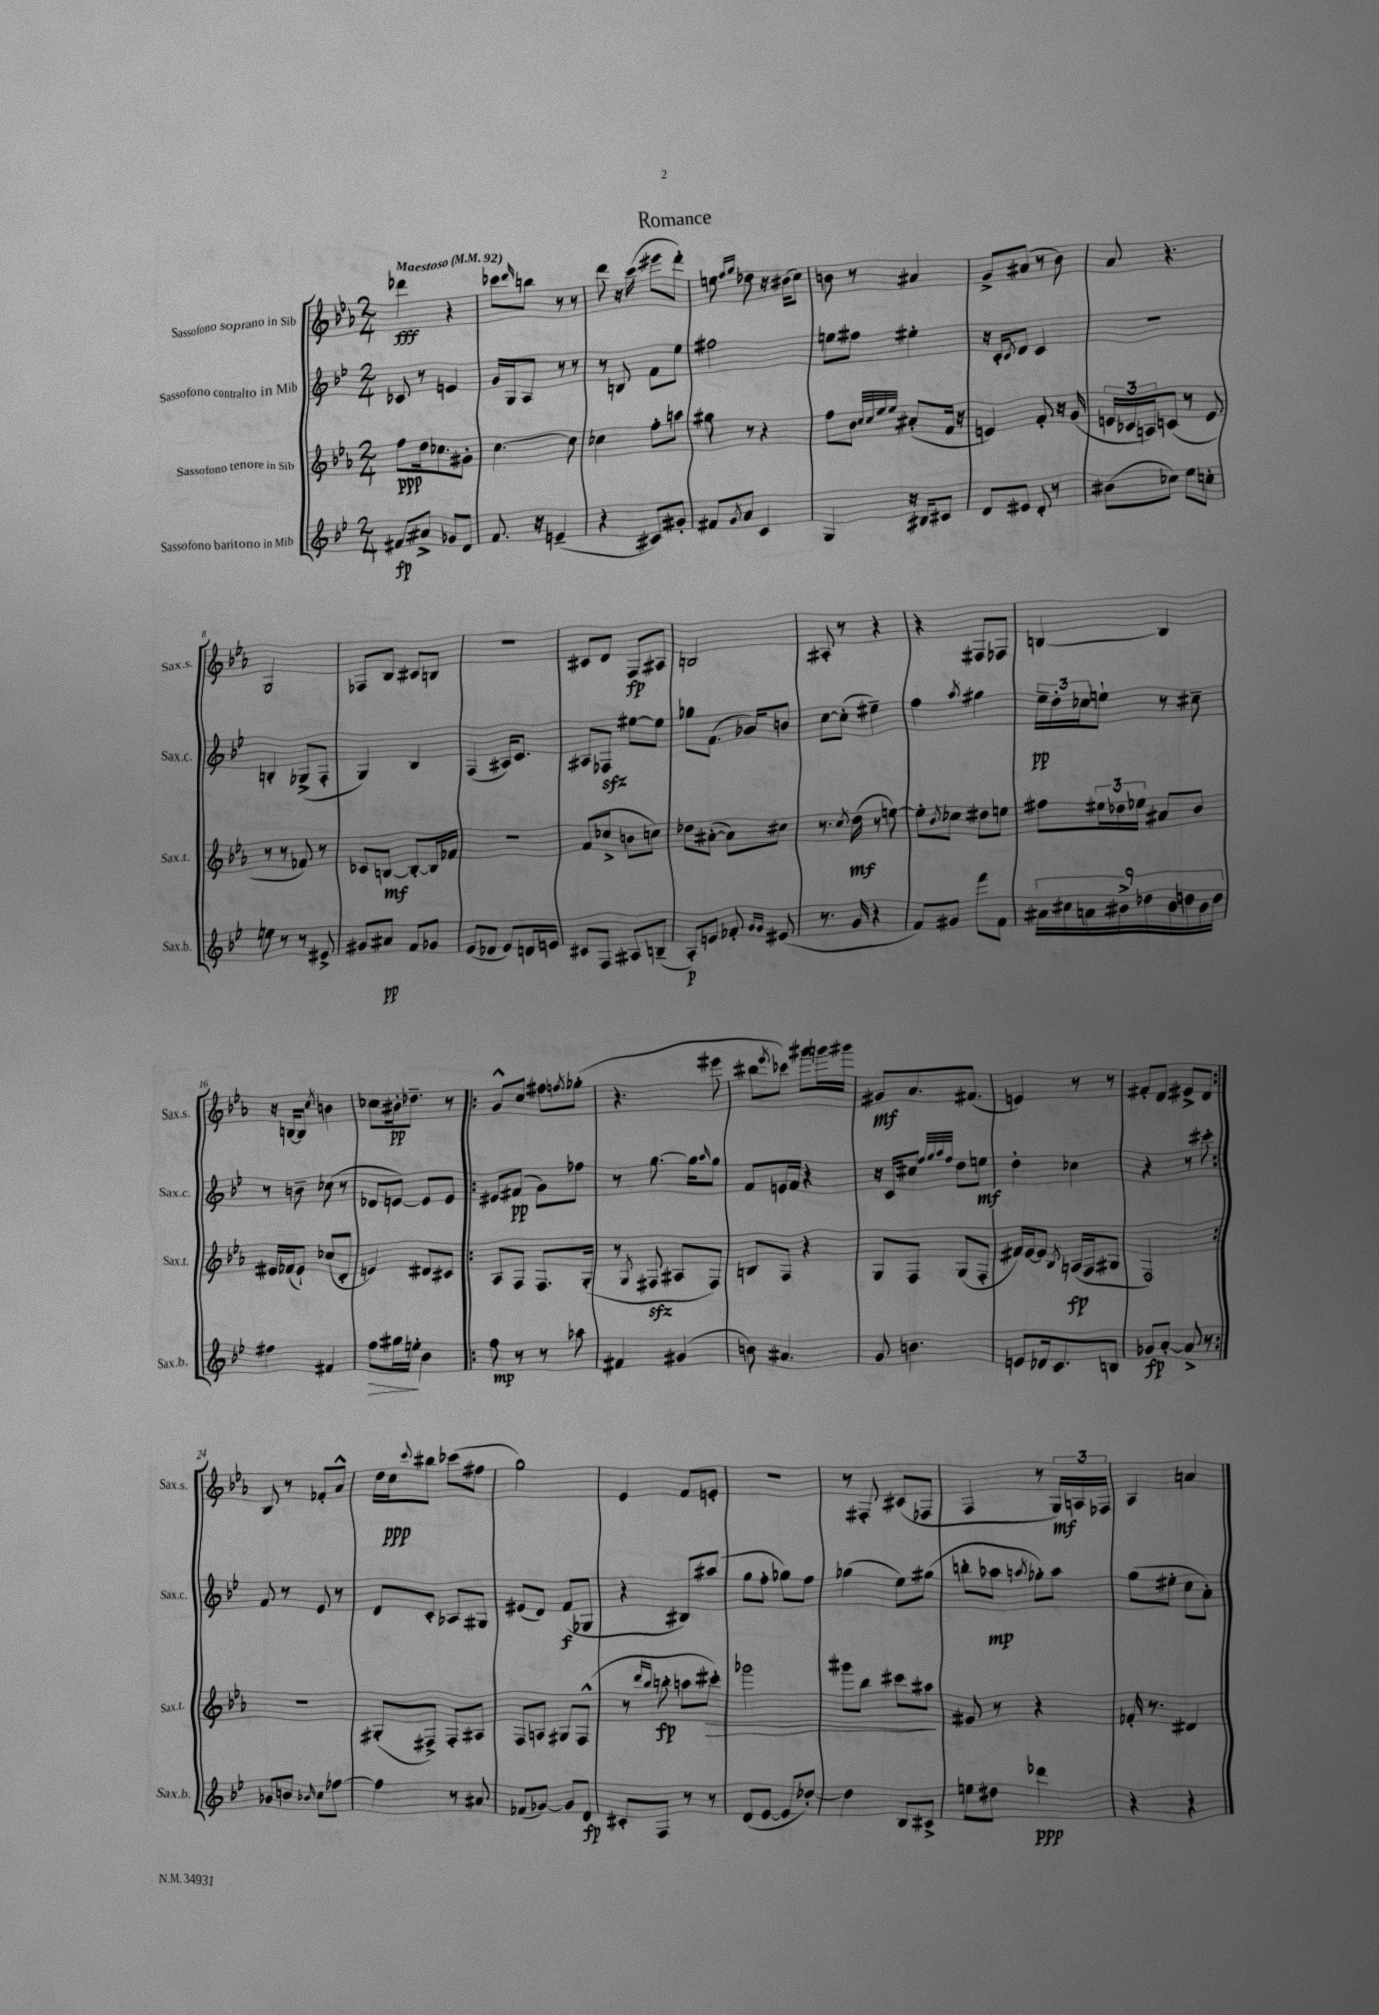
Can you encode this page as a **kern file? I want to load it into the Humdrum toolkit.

**kern	**kern	**kern	**kern
*staff4	*staff3	*staff2	*staff1
*clefG2	*clefG2	*clefG2	*clefG2
*k[b-e-]	*k[b-e-a-]	*k[b-e-]	*k[b-e-a-]
*M2/4	*M2/4	*M2/4	*M2/4
*MM92	*MM92	*MM92	*MM92
8f#	8ff	8c-	4ddd-
8a#^	16dd	8r	.
.	8.cc-	.	.
8g-	.	4e	4r
8d	8g#'	.	.
=	=	=	=
8.f	[4.cc	16g	8ccc-
.	.	16G	.
.	.	.	16qqddd
.	.	8A	8bb
16r	.	.	.
(4e~	.	8r	8r
.	8cc]	8r	8r
=	=	=	=
4r	4cc-	8r	8ddd
.	.	8B	16r
.	.	.	(16ccc
8c#)	8ff'	8f	8eee#
8g#'	8aa	8ee-	8ddd')
=	=	=	=
8f#	8gg#	2ff#	8ee
.	.	.	16qqff
8qg	.	.	16qqgg
8a	8r	.	8dd-
4c	4r	.	16r
.	.	.	(16b#
.	.	.	8cc)
=	=	=	=
4G	8ff	8ee	8b
.	8b-	8ff#	8r
.	32qqcc	.	.
.	32qqcc	.	.
.	32qqee-	.	.
.	32qqee-	.	.
16r	(8a#'	4ee#'	4a#
16B#	.	.	.
8c#	16f	.	.
.	16r	.	.
=	=	=	=
8d	4e)	16r	8g^
.	.	16c'	.
.	.	8qc	.
8e#	.	8d	(8a#
8d'	8f'	4c	8r
8r	16r	.	8b-)
.	(16g	.	.
=	=	=	=
(8b#	24e	2r	8a-
.	24c-	.	.
.	24A)	.	.
8cc-)	(8c	.	4.r
8ee-	8r	.	.
8cc'	8e	.	.
=	=	=	=
8ee	8r	4B'	2G
8r	8r	.	.
8r	8f-)	(8G-^	.
8e#^	8r	8F'	.
=	=	=	=
8g#	8c-	4G)	8F-
8a#	[8B	.	8B-
8f	8B'_	4B-	8c#
8g-	16B]	.	8B
.	16f-	.	.
=	=	=	=
(8e-	2r	(4F	2r
8d-	.	.	.
8e-)	.	16A#)	.
.	.	8.c	.
16d	.	.	.
16e	.	.	.
=	=	=	=
8c#	(8f	8A#	8c#
8F	8cc-^	8F-	8d
8A#	8b	[8ee#	8F
(8B~	8cc)	8ee#]	8A#
=	=	=	=
8A')	8dd-	8gg-	2B
8e	([8a#'	(8.f	.
8f-'	8a#])	.	.
.	.	16g-)	.
16qqg	.	.	.
16qqg	.	.	.
(8e#	8cc#	8b	.
=	=	=	=
8.r	8.r	[8cc	8A#'
.	.	(8cc']	8r
.	8qcc	.	.
16g	(16dd	.	.
4r	8r	4ee#~)	4r
.	[8ee)	.	.
=	=	=	=
8f)	8ee']	4ff	4r
.	8qb-	.	.
8g#	8cc-	.	.
.	.	8qaa	.
8fff	8dd#	4gg#	8F#
8f	8ee	.	8F-
=	=	=	=
18a#	8ff#	24ee-~	[4B
.	.	24dd'	.
18cc#	.	.	.
.	.	24cc-	.
18a	.	.	.
.	24ee#	8ee`	.
18b#^	24dd-	.	.
.	24ee-	.	.
18dd-	.	.	.
.	8a#	8r	4B]
18b#	.	.	.
18dd	.	.	.
.	8b-	8cc#~	.
18b#	.	.	.
18dd	.	.	.
=	=	=	=
4ff#	16e#	8r	16r
.	(16f-	.	[16B
.	8e#`)	8b~	8B]
.	.	.	8qcc
4f#	(8cc-	(8cc-	4b
.	8d'	8r	.
=	=	=	=
8ff	4e)	8d-	8cc-
16gg#	.	[8e)	16b#'
16ee'	.	.	8.dd-~
4b-	8d#	8e]	.
.	8c#	8e	8r
=!|:	=!|:	=!|:	=!|:
8ff	8A-	8e#	8g^^
8r	8F	(8f#	8cc
8r	8.F	8g)	8ff#
.	.	.	8qff
8aa-	.	8ff-	(8gg-'
.	(16G'	.	.
=	=	=	=
4f#	8r	8r	4.r
.	8qG	.	.
.	8F#	[8.gg	.
(4g#	8A#	.	.
.	.	16gg]	.
.	.	16qqaa	.
.	8F#)	8gg	8eee#
=	=	=	=
8b)	8B	8f	8bb#
.	.	.	8qeee-
4.a#	8F	16e	8ccc-)
.	.	16f	.
.	4r	4r	8ggg#
.	.	.	16ggg
.	.	.	16ggg#
=	=	=	=
8g	8G	16r	8g#
.	.	16c	.
4.b	8F	8cc#	8.a-
.	.	32qqff	.
.	.	32qqgg	.
.	.	32qqaa	.
.	.	32qqff	.
.	(8G	8dd	.
.	.	.	(8.f#
.	8F'	8ee	.
=	=	=	=
8e	16f#)	4dd'	4e)
.	[16e-	.	.
16d-	8e-]	.	.
8.c	.	.	.
.	8qB-	.	.
.	(16A	4cc-	8r
.	16F	.	.
8B	8G#	.	8r
=	=	=	=
8g-	2F)	4r	8f#'
[8a'	.	.	8d
8a^]	.	8r	8e#^
8r	.	8ccc#'	8d
=:|!	=:|!	=:|!	=:|!
8g-	2r	8f	8B-
8b	.	8r	8r
16qqb-	.	.	.
8cc	.	8e-	8f-'
[8ff-	.	8r	8a-^^
=	=	=	=
4ff-]	(8G#'	8d	16dd
.	.	.	16cc
.	.	.	8qqccc
.	8F#^)	8c'	8bb#
8r	8F#'	8A-	(8ccc-
8a#	8A#	8G#	8ff#
=	=	=	=
(8f-	8F	(8e#	2gg)
[8g-)	8A	8d)	.
8g-]	8G#	(8f	.
8d	(8F^^	8G-	.
=	=	=	=
8c#'	8r	4r	4e-
.	16qqddd	.	.
.	16qqbb-	.	.
8F	8bb'	.	.
8r	8aa	8B#)	8f
8r	8ccc#')	(8aa#	8e'
=	=	=	=
(8d	2ggg-	8gg	2r
[8e-	.	8ff'	.
8e-]	.	8gg-)	.
[8dd-')	.	8ff	.
=	=	=	=
4dd-]	8ggg#	(4gg-	8r
.	8bb-	.	8F#'
8B-	8ccc#	8ee-)	(8c#
8c#^	8aa#	(8gg#	8F-
=	=	=	=
8ee	8g#	8bb'	4F
8dd#	8r	8aa-	.
.	.	8qaa	.
4ddd-	4r	8gg-')	8r
.	.	8aa	24G)
.	.	.	24A
.	.	.	24F-
=	=	=	=
4r	16f-'	(8gg	4A-
.	8.r	.	.
.	.	8ee#'	.
4r	4d#	8cc	4a
.	.	8a')	.
==	==	==	==
*-	*-	*-	*-
